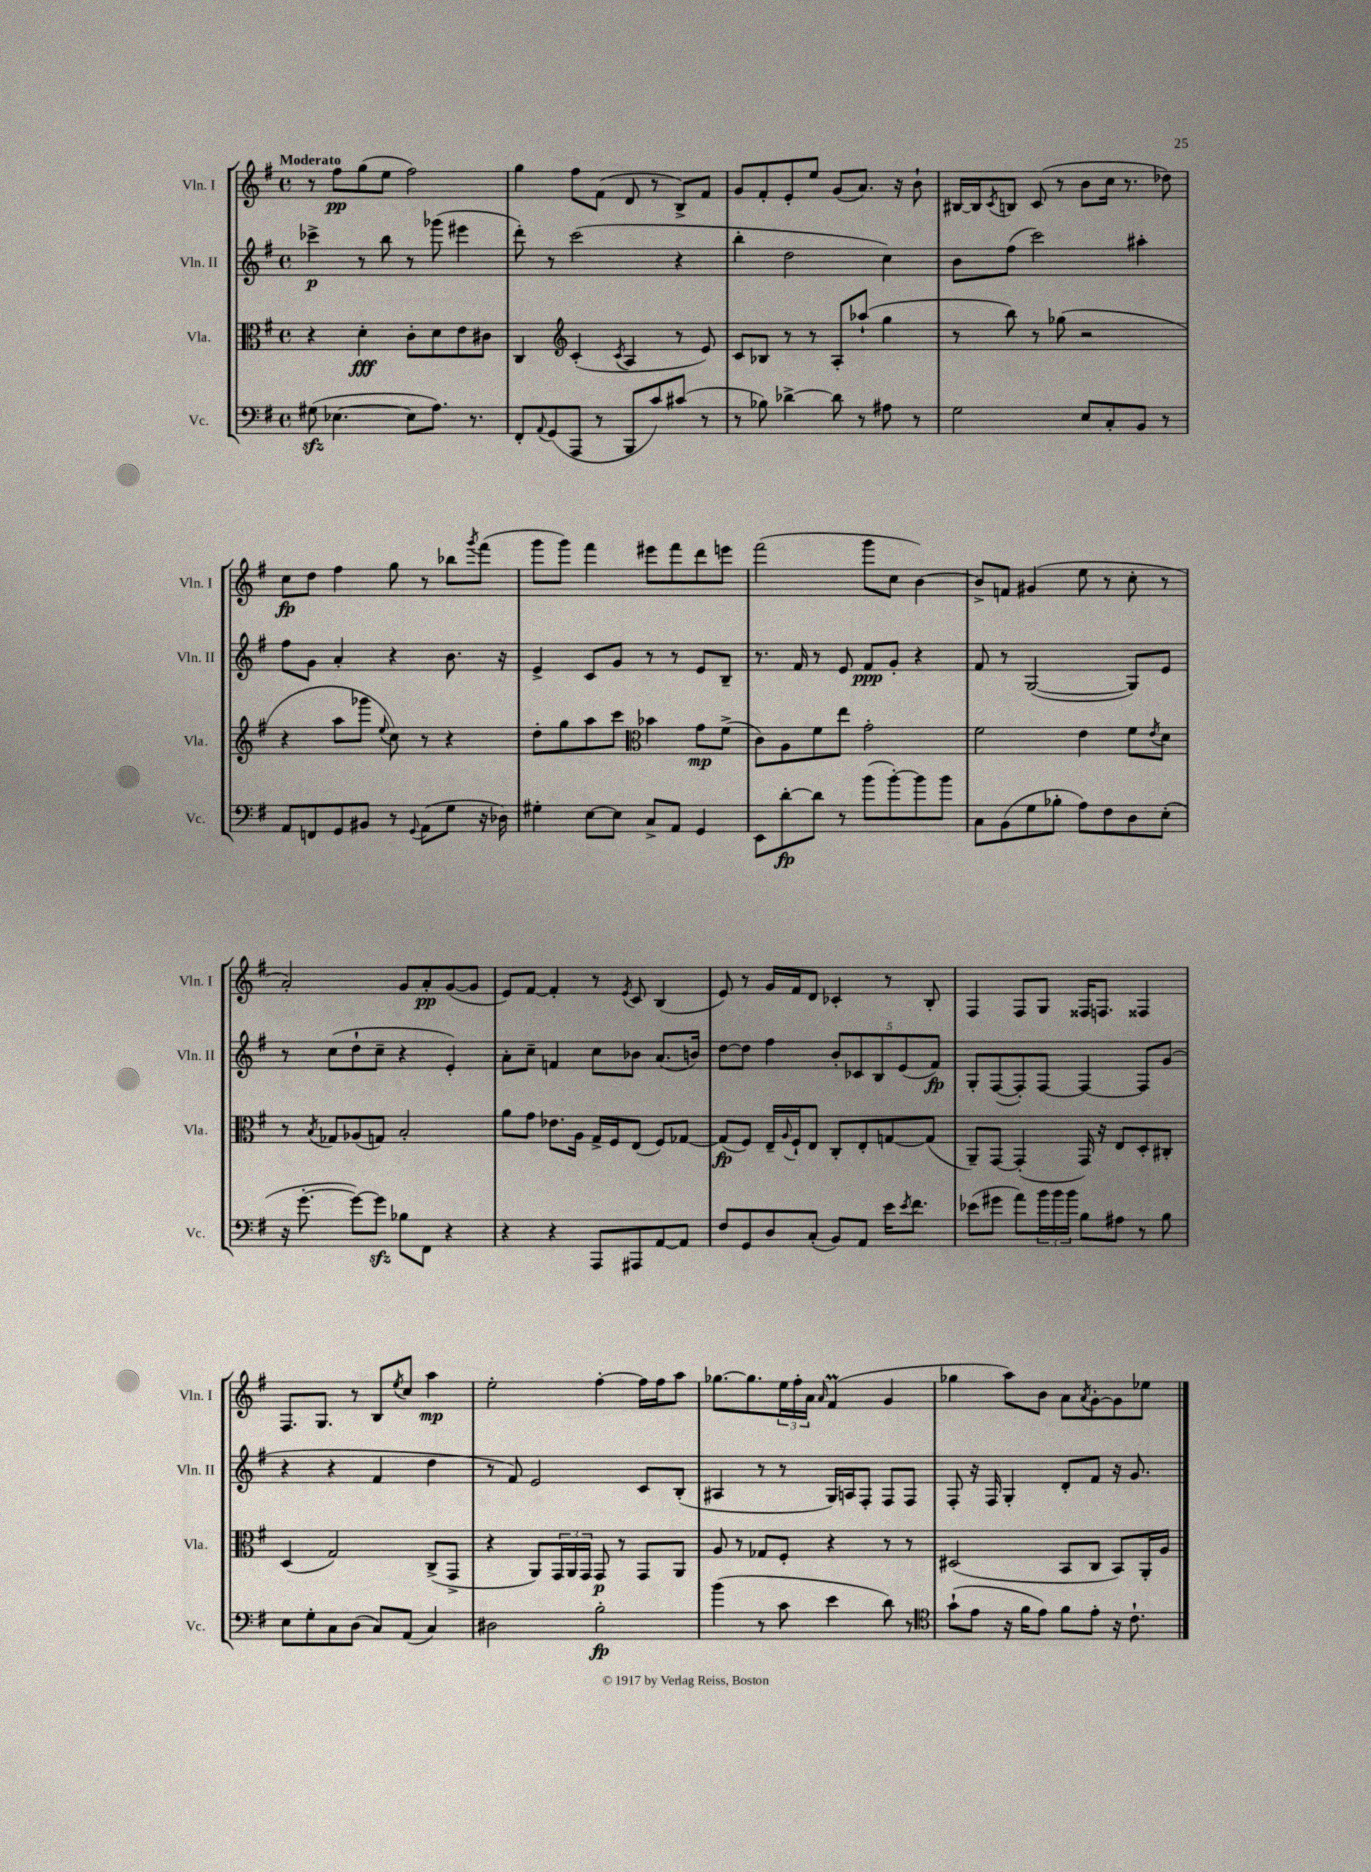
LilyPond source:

<<
\new StaffGroup <<
\new Staff = "s0" \with { instrumentName = "Vln. I" shortInstrumentName = "Vln. I" } {
    \clef treble \key g \major \defaultTimeSignature \time 4/4 \tempo "Moderato"
    r8 fis''8\pp g''8( e''8 fis''2) |
    g''4 fis''8 fis'8( d'8 r8 b8->) fis'8 |
    g'8 fis'8-. e'8-. e''8 g'8( a'8.) r16 b'8-! |
    bis16~ bis16 \acciaccatura { c'8 } b8 c'8( r8 b'8 c''16 r8. des''8) |
    c''8\fp d''8 fis''4 g''8 r8 bes''8 \acciaccatura { g'''8 } fis'''8( |
    g'''8 g'''8) fis'''4 eis'''8 fis'''8 d'''8 e'''8 |
    fis'''2( g'''8 c''8 b'4~) |
    b'8-> f'8 gis'4( e''8 r8 c''8-. r8 |
    a'2-.) g'8 a'8-.\pp g'8~( g'8 |
    e'8) fis'8~ fis'4-. r8 \acciaccatura { e'8 } c'8 b4( |
    e'8) r8 g'16 fis'16 d'8 ces'4-. r8 b8-. |
    fis4 fis8 g8 fisis16 f8. fisis4 |
    fis8. g8. r8 b8 \acciaccatura { e''8 } c''8 a''4\mp |
    e''2-. fis''4~-. fis''16 fis''16 a''8 |
    ges''8.~ ges''8. \tuplet 3/2 { e''16 fis''16-. a'16 } \grace { a'16 } fis'4\prall( g'4 |
    ges''4 a''8) b'8 a'8 \acciaccatura { a'8 } g'8~-. g'8 ees''8 \bar "|." |
}
\new Staff = "s1" \with { instrumentName = "Vln. II" shortInstrumentName = "Vln. II" } {
    \clef treble \key g \major \defaultTimeSignature \time 4/4
    ces'''4->\p r8 b''8 r8 ges'''8( eis'''4 |
    d'''8-.) r8 c'''2( r4 |
    b''4-. d''2 c''4) |
    b'8 fis''8( c'''2) ais''4-. |
    fis''8 g'8 a'4-. r4 b'8. r16 |
    e'4-> c'8 g'8 r8 r8 e'8 b8-- |
    r8. fis'16 r8 e'8 fis'8\ppp g'8-. r4 |
    fis'8 r8 g2~( g8) e'8 |
    r8 c''8( d''8-! c''8-- r4 e'4-.) |
    a'8-. c''8-- f'4 c''8 bes'8 a'8.( b'16) |
    d''8~ d''8 fis''4 \tuplet 5/4 { b'8-. ces'8 b8 e'8( fis'8\fp) } |
    g8-. fis8~( fis8-.) fis8~ fis4~ fis8 g'8( |
    r4 r4 fis'4 d''4 |
    r8 fis'8) e'2 c'8 b8-.( |
    ais4 r8 r8 g16) a16 fis8-. fis8 fis8 |
    fis8-. r16 fis16 g4-. d'8-. fis'8 r16 g'8. \bar "|." |
}
\new Staff = "s2" \with { instrumentName = "Vla." shortInstrumentName = "Vla." } {
    \clef alto \key g \major \defaultTimeSignature \time 4/4
    r4 d'4-.\fff c'8-. d'8 e'8 cis'8 |
    c4 \clef treble c'4-.( \acciaccatura { c'8 } a4 r8 e'8) |
    c'8 bes8 r8 r8 a8-. aes''8-!( g''4 |
    r8 b''8) r8 ges''8( r2 |
    r4 a''8 ges'''8 \appoggiatura { e''8 } c''8) r8 r4 |
    d''8-. g''8 a''8 c'''8 \clef alto bes'4 g'8\mp fis'8->( |
    c'8) a8 fis'8 e''8 g'2-. |
    fis'2 e'4 fis'8 \acciaccatura { e'8 } d'8 |
    r8 \acciaccatura { b8 } ges8 aes8( g8) b2-. |
    a'8 g'8 ees'8. a16 g16-> fis16 e8( fis8) ges8~ |
    ges8\fp( fis8) e16-- \appoggiatura { a8 } fis16-! e8 c8-. e8-. g8~ g8( |
    a,8--) g,8~ g,4-.( g,16) r16 e8 d8-. cis8-. |
    d4( g2) c8->( g,8-> |
    r4 a,8) \tuplet 3/2 { g,16 a,16 g,16 } g,8\p r8 g,8 a,8 |
    a8 r8 ges8 fis8-. r4 r8 r8 |
    dis2( b,8 c8 b,8) a,16-. a16 \bar "|." |
}
\new Staff = "s3" \with { instrumentName = "Vc." shortInstrumentName = "Vc." } {
    \clef bass \key g \major \defaultTimeSignature \time 4/4
    gis8\sfz( ees4.~ ees8 a8.) r8. |
    fis,8-. \appoggiatura { a,8 } g,8( a,,8 r8 b,,8 c'8) cis'8( r8 |
    r8 bes8) des'4~-> des'8 r8 ais8 r8 |
    g2 e8 c8-. b,8 r8 |
    a,8 f,8 g,8 bis,8 r8 \appoggiatura { g,8 } a,8( g8 r16 des16) |
    gis4-. e8~ e8 c8-> a,8 g,4 |
    e,8 d'8~-.\fp d'8 r8 b'8( b'8~-.) b'8 b'8 |
    c8 b,8( g8 bes8-. a8) fis8 d8 e8-.( |
    r16 g'8.~-. g'8~) g'8\sfz bes8 fis,8 r4 |
    r4 r4 a,,8 ais,,8 a,8~ a,8 |
    fis8 g,8 d8 c8-.( b,8) a,8 e'16 \acciaccatura { e'8 } fis'8. |
    ees'8( gis'8 a'8) \tuplet 3/2 { b'16 b'16 b'16 } b8 ais8 r8 b8 |
    e8 g8-. c8 d8( c8) a,8( c4) |
    dis2 b2-.\fp |
    b'4( r8 c'8 e'4 d'8) r8 |
    \clef tenor g'8-!( e'8 r16 fis'16 e'8) fis'8 e'8-. r16 c'8.-! \bar "|." |
}
>>
>>
\layout { \context { \Score \remove "Bar_number_engraver" } }
